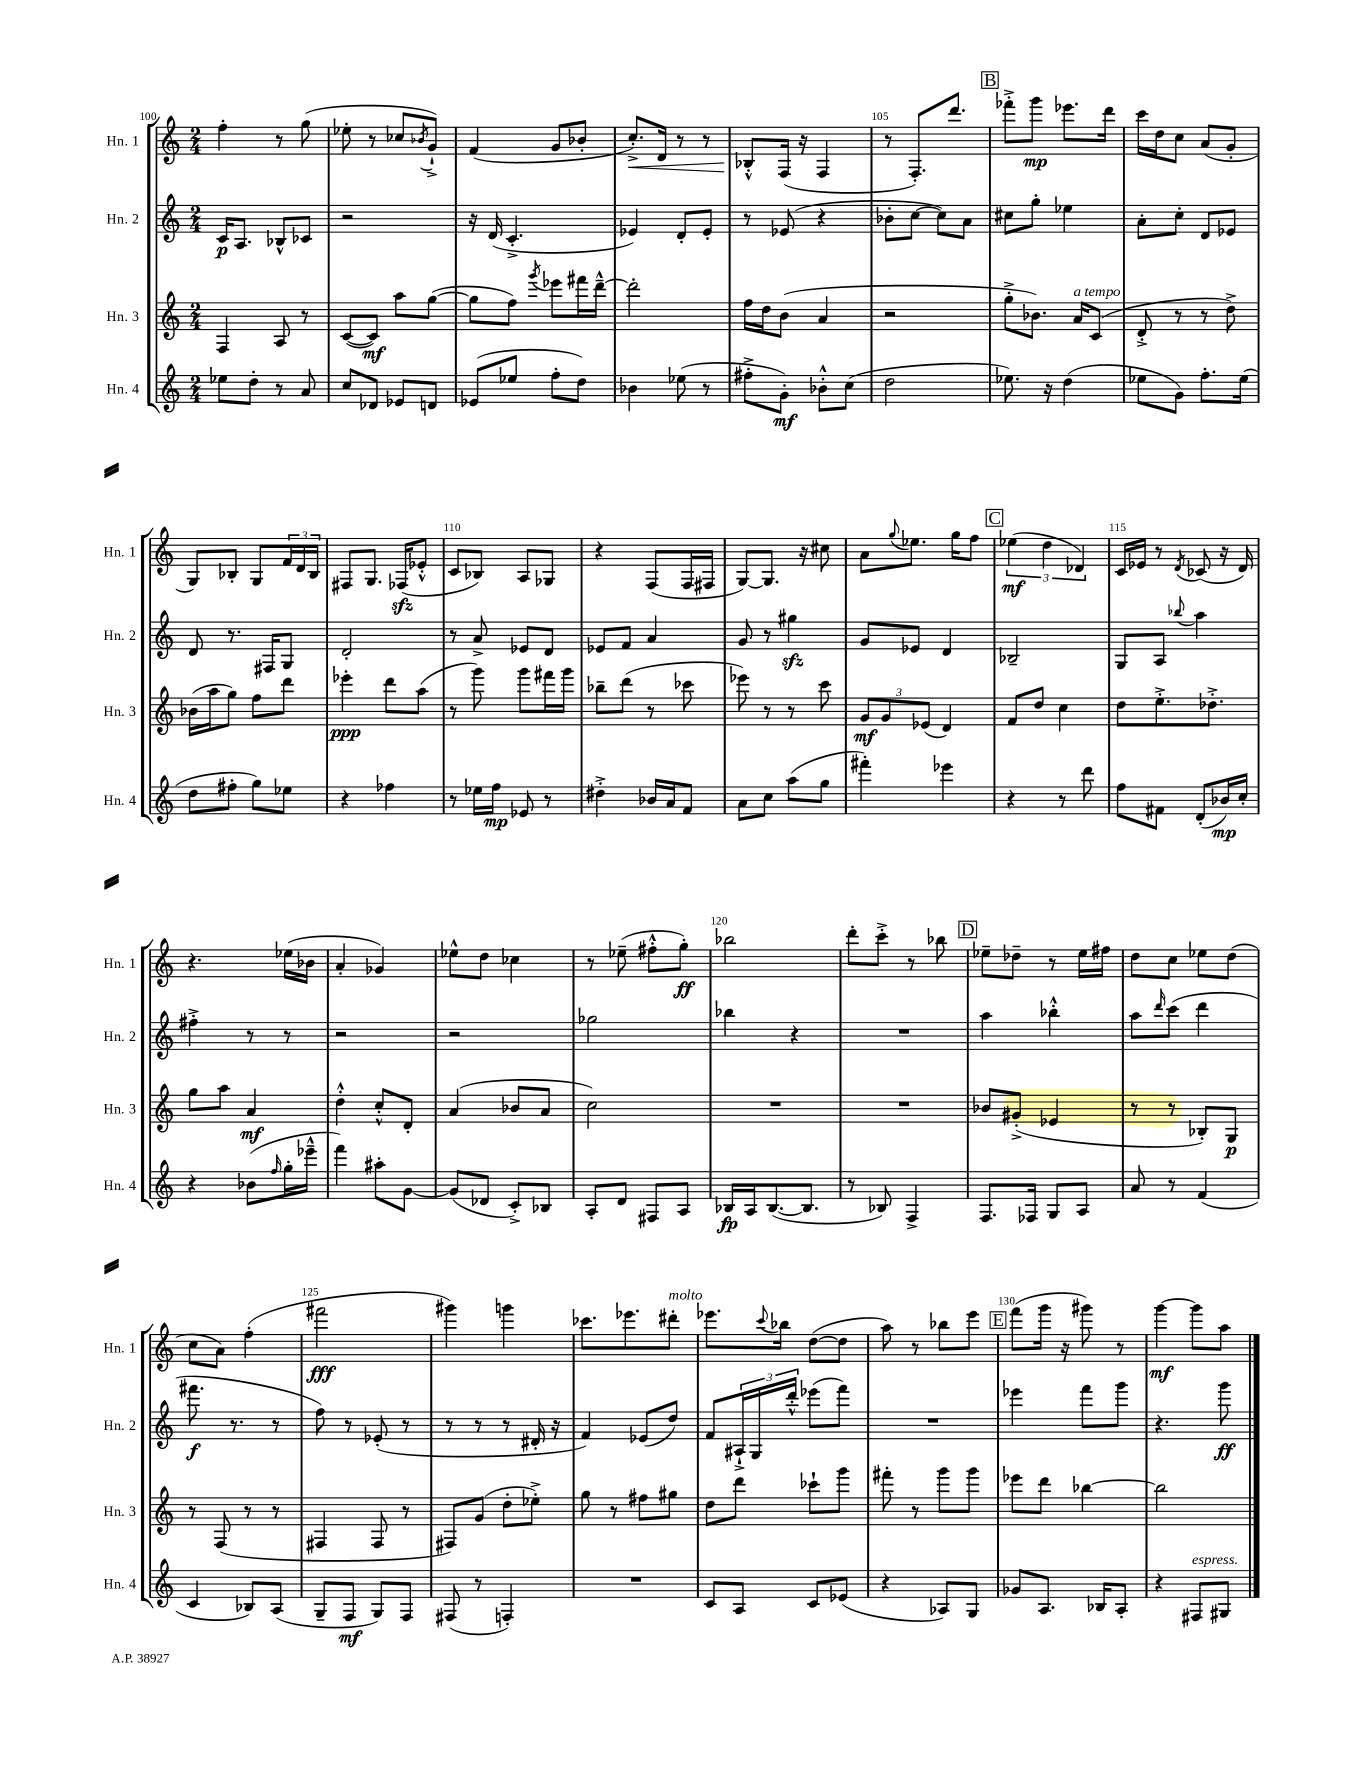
<<
\new StaffGroup <<
\new Staff = "s0" \with { instrumentName = "Hn. 1" shortInstrumentName = "Hn. 1" } {
    \clef treble \key c \major \numericTimeSignature \time 2/4
    f''4-. r8 g''8( |
    ees''8-. r8 ces''8 \acciaccatura { bes'8 } g'8-!->) |
    f'4( g'8 bes'8-. |
    c''8.-.->\<) d'16 r8 r8 |
    bes8-.-^\! f16( r16 f4 |
    r8 f8.-.) d'''8. |
    \mark \markup { \box "B" } fes'''8-.-> g'''8\mp ees'''8. d'''16 |
    c'''16 d''16 c''8 a'8( g'8-. |
    g8) bes8-. g8 \tuplet 3/2 { f'16 d'16 bes16 } |
    fis8 g8. fes16\sfz( ees'8-.-^ |
    c'8 bes8) a8 ges8 |
    r4 f8( f16 fis16 |
    g8~) g8. r16 cis''8 |
    a'8 \appoggiatura { g''8 } ees''8. g''16 f''8 |
    \mark \markup { \box "C" } \tuplet 3/2 { ees''4\mf( d''4 des'4) } |
    c'16 ees'16 r8 \acciaccatura { d'8 } ces'8( r16 d'16) |
    r4. ees''16( bes'16 |
    a'4-. ges'4) |
    ees''8-^ d''8 ces''4 |
    r8 ees''8--( fis''8-.-^ g''8-.\ff) |
    bes''2 |
    d'''8-. c'''8-.-> r8 bes''8 |
    \mark \markup { \box "D" } ees''8-- des''8-- r8 ees''16 fis''16 |
    d''8 c''8 ees''8 d''8( |
    c''8 a'8) f''4-.( |
    fis'''2\fff |
    gis'''4) g'''4 |
    ces'''8. ees'''8. dis'''8-.^\markup { \italic "molto" } |
    ees'''8. \appoggiatura { c'''8 } bes''16 d''8~( d''8 |
    a''8) r8 bes''8 e'''8 |
    \mark \markup { \box "E" } f'''8( g'''16 r16 gis'''8) r8 |
    g'''4~\mf g'''8 a''8 \bar "|." |
}
\new Staff = "s1" \with { instrumentName = "Hn. 2" shortInstrumentName = "Hn. 2" } {
    \clef treble \key c \major \numericTimeSignature \time 2/4
    c'16\p a8. bes8-^ ces'8 |
    r2 |
    r16 d'16( c'4.-.-> |
    ees'4) d'8-. ees'8-. |
    r8 ees'8( r4 |
    bes'8-. c''8~ c''8) a'8 |
    \mark \markup { \box "B" } cis''8 g''8-. ees''4 |
    a'8-. c''8-. d'8 ees'8 |
    d'8 r8. fis16 g8 |
    d'2-. |
    r8 a'8-> ees'8 d'8 |
    ees'8 f'8 a'4 |
    g'8 r8 gis''4\sfz |
    g'8 ees'8 d'4 |
    \mark \markup { \box "C" } bes2-- |
    g8 a8 \appoggiatura { bes''8 } a''4 |
    fis''4-.-> r8 r8 |
    r2 |
    r2 |
    ges''2 |
    bes''4 r4 |
    R2 |
    \mark \markup { \box "D" } a''4 bes''4-.-^ |
    a''8 \grace { d'''16 } c'''8( d'''4 |
    fis'''8.\f r8. r8 |
    f''8) r8 ees'8-.( r8 |
    r8 r8 r8 dis'16-. r16 |
    f'4) ees'8( d''8) |
    f'8 \tuplet 3/2 { ais16-!-> g16 d'''16-.-^ } ees'''8( f'''8) |
    R2 |
    \mark \markup { \box "E" } ees'''4 f'''8 g'''8 |
    r4. g'''8\ff \bar "|." |
}
\new Staff = "s2" \with { instrumentName = "Hn. 3" shortInstrumentName = "Hn. 3" } {
    \clef treble \key c \major \numericTimeSignature \time 2/4
    f4 a8 r8 |
    c'8~( c'8\mf) a''8 g''8~( |
    g''8 f''8) \acciaccatura { g'''8 } ees'''8 fis'''16 d'''16~---^ |
    d'''2-. |
    f''16 d''16 b'8( a'4 |
    r2 |
    \mark \markup { \box "B" } g''8-.-> bes'8.) a'16^\markup { \italic "a tempo" } c'8( |
    d'8-.-> r8 r8 d''8->) |
    bes'16( a''16 g''8) f''8 d'''8 |
    ees'''4-.\ppp d'''8 a''8( |
    r8 g'''8) g'''8 fis'''16 g'''16 |
    bes''8-- d'''8( r8 ces'''8 |
    ees'''8) r8 r8 c'''8 |
    \tuplet 3/2 { g'8\mf g'8 ees'8( } d'4) |
    \mark \markup { \box "C" } f'8 d''8 c''4 |
    d''8 e''8.-.-> des''8.-.-> |
    g''8 a''8 a'4\mf |
    d''4-.-^ c''8-.-^ d'8-. |
    a'4( bes'8 a'8 |
    c''2) |
    R2 |
    R2 |
    \mark \markup { \box "D" } bes'8 gis'8-.->( ees'4 |
    r8 r8 bes8-.) g8\p |
    r8 f8( r8 r8 |
    fis4 fis8 r8 |
    fis8) g'8( d''8-. ees''8-.->) |
    g''8 r8 fis''8 gis''8 |
    d''8 d'''8 ces'''8-! g'''8 |
    fis'''8-. r8 g'''8 g'''8 |
    \mark \markup { \box "E" } ees'''8 d'''8 bes''4~ |
    bes''2 \bar "|." |
}
\new Staff = "s3" \with { instrumentName = "Hn. 4" shortInstrumentName = "Hn. 4" } {
    \clef treble \key c \major \numericTimeSignature \time 2/4
    ees''8 d''8-. r8 a'8 |
    c''8 des'8 ees'8 d'8 |
    ees'8( ees''8 f''8-. d''8) |
    bes'4 ees''8( r8 |
    fis''8-.-> g'8-.\mf) bes'8-.-^ c''8( |
    d''2 |
    \mark \markup { \box "B" } ees''8.) r16 d''4( |
    ees''8 g'8) f''8.-. ees''16( |
    d''8 fis''8-. g''8) ees''8 |
    r4 fes''4 |
    r8 ees''16 f''16\mp ees'8 r8 |
    dis''4-.-> bes'16 a'16 f'8 |
    a'8 c''8 a''8( g''8 |
    fis'''4-.) ees'''4 |
    \mark \markup { \box "C" } r4 r8 d'''8 |
    f''8 fis'8 d'8-.( bes'16\mp) c''16-. |
    r4 bes'8( \grace { f''16 } g''16-. ees'''16---^ |
    f'''4) ais''8-. g'8~ |
    g'8( des'8 c'8-.->) bes8 |
    a8-. d'8 fis8 a8 |
    bes16\fp a16 bes8.~( bes8. |
    r8 bes8) f4-> |
    \mark \markup { \box "D" } f8. fes16 g8 a8 |
    a'8 r8 f'4( |
    c'4 bes8) a8( |
    g8-- f8\mf g8) f8 |
    fis8( r8 f4-.) |
    R2 |
    c'8 a8 c'8 ees'8( |
    r4 aes8) g8 |
    \mark \markup { \box "E" } ges'8 a8. bes16 a8-. |
    r4 fis8^\markup { \italic "espress." } gis8 \bar "|." |
}
>>
>>
\layout { \context { \Score currentBarNumber = #100 \override BarNumber.break-visibility = ##(#f #t #t) barNumberVisibility = #(every-nth-bar-number-visible 5) } }
